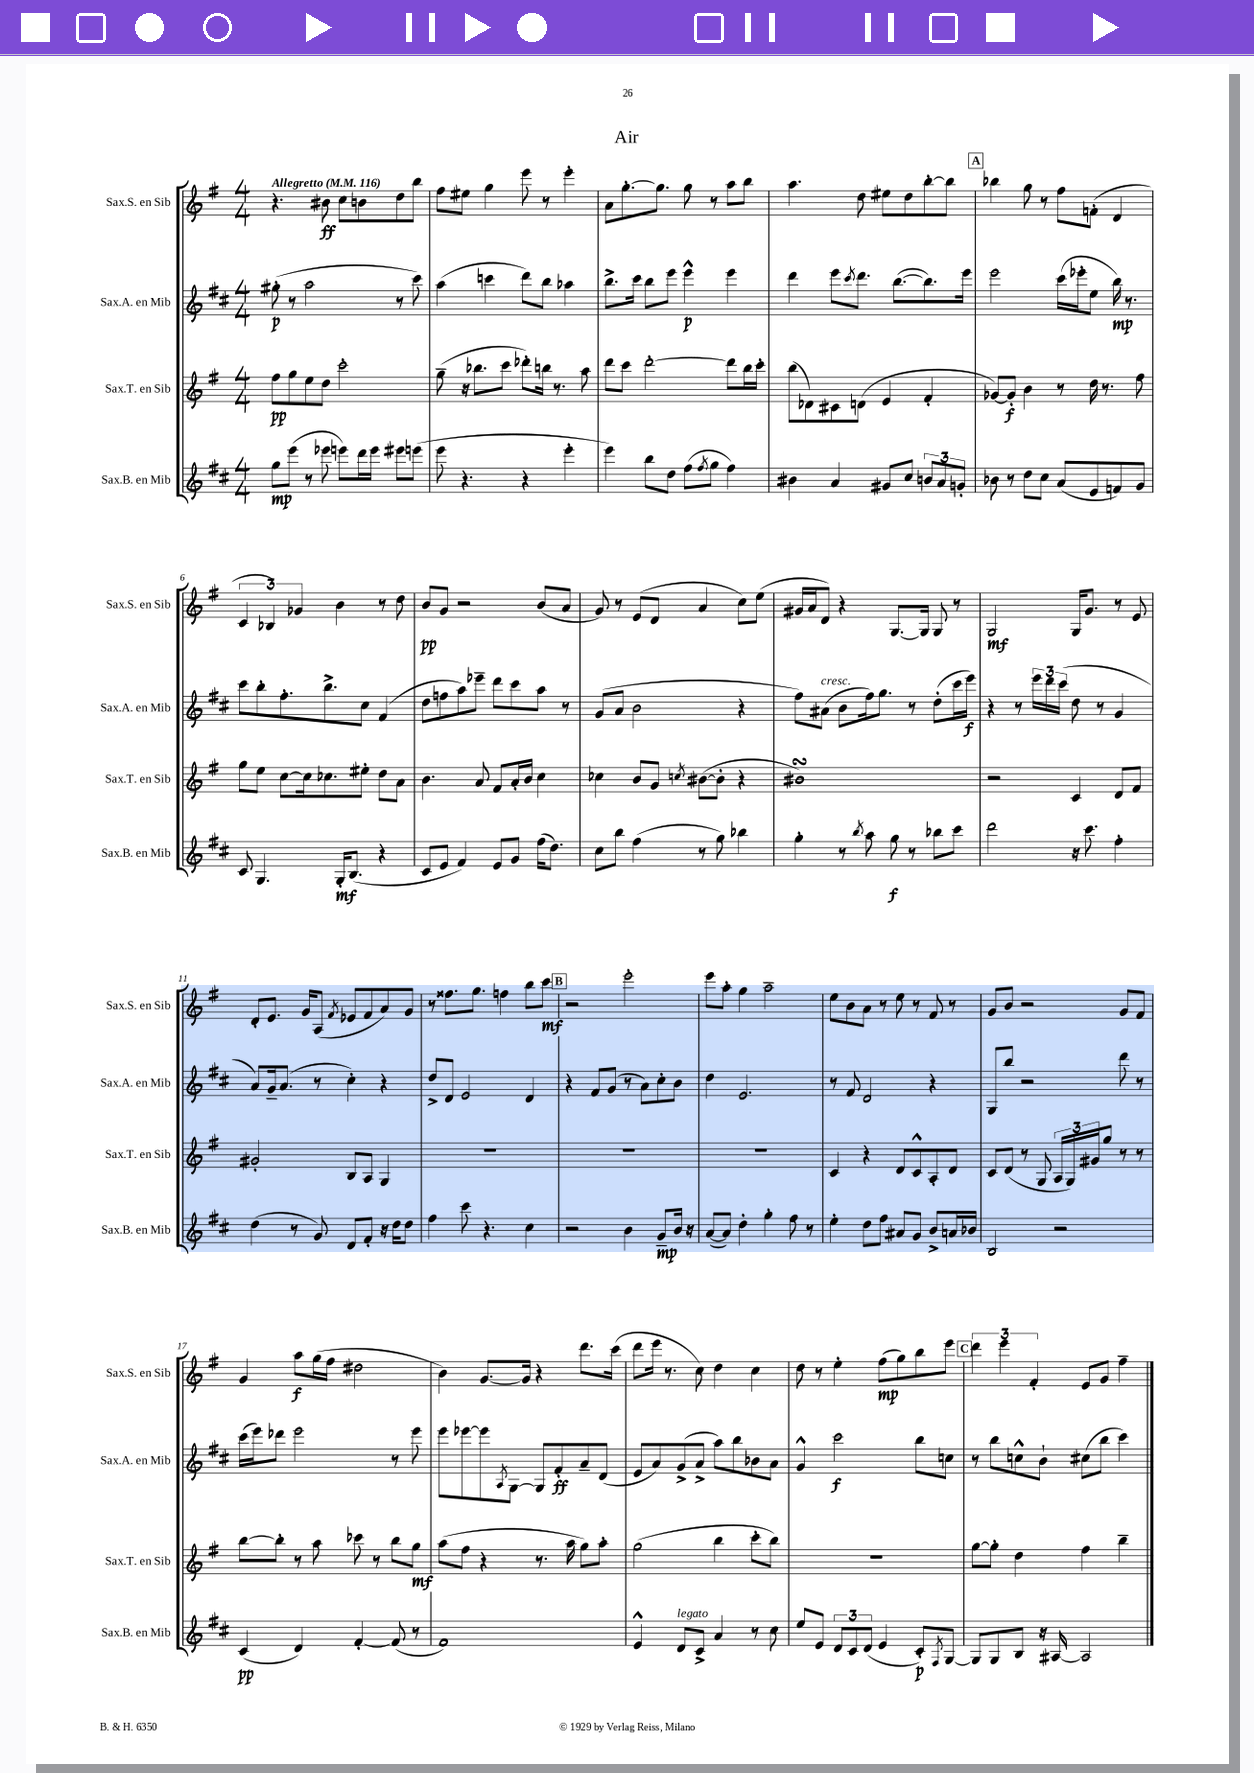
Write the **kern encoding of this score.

**kern	**kern	**kern	**kern
*staff4	*staff3	*staff2	*staff1
*clefG2	*clefG2	*clefG2	*clefG2
*k[f#c#]	*k[f#]	*k[f#c#]	*k[f#]
*M4/4	*M4/4	*M4/4	*M4/4
*MM116	*MM116	*MM116	*MM116
8gg	8ff#	(8gg#'	4.r
(8eee	8gg	8r	.
8r	8ee	2aa	.
8eee-	8dd	.	8b#
8eee)	2ccc'	.	8cc
16ddd	.	.	8b
16eee	.	.	.
8eee#	.	8r	8dd
(8eee	.	8ccc#)	8bb
=	=	=	=
8eee	(8gg~	(4aa	8ff#
4.r	16r	.	8ee#
.	8.bb-	.	.
.	.	4ccc	4gg
.	8ccc	.	.
4r	8ddd-')	8ddd)	8eee
.	16bb	8bb	8r
.	8.r	.	.
4eee'	.	4aa-	4eee'
.	8aa	.	.
=	=	=	=
4eee)	8ddd	8.bb^	8a
.	8ccc	.	[8.gg'
.	.	16ccc#	.
8bb	[2ddd'	8bb	.
.	.	.	8.gg]
8dd	.	8eee	.
(8ff#	.	4eee^^	8gg
8qff#	.	.	.
8gg	.	.	8r
4ff#)	8ddd]	4eee	8aa
.	16bb	.	8bb
.	16ccc'	.	.
=	=	=	=
4b#	(8bb	4ddd	4.aa
.	8d-)	.	.
4a	8c#	8eee	.
.	.	8qccc#	.
.	(8d	8.ddd	8dd
8g#	4e	.	8ee#
.	.	([8.bb	.
8cc#	.	.	8dd
12b	4f#'	8.bb])	[8bb'
12a	.	.	.
.	.	.	8bb]
12g'	.	.	.
.	.	16eee	.
=	=	=	=
8b-	[8g-)	2eee	4bb-
8r	8g-']	.	.
8dd	4b	.	8gg
8cc#	.	.	8r
(8a	8r	(16ccc#	8ff#
.	.	16eee-'	.
8e	16dd	8ee	(8f'
.	8.r	.	.
8f)	.	16bb)	4d
.	.	8.r	.
8g	8ff#	.	.
=	=	=	=
8c#	8gg	8ccc#	6c
4.G	8ee	8bb'	.
.	.	.	6B-)
.	[8cc	8.ff#'	.
.	.	.	6g-
.	16cc]	.	.
.	8.cc-	8.bb^	.
16G'	.	.	4b
(8.B	.	.	.
.	8ee#'	8cc#	.
4r	8dd	(4f#	8r
.	8a	.	8dd
=	=	=	=
8c#	4.b	8dd	8b
8e	.	8ff	8g
4f#)	.	8aa)	2r
.	8a	8eee-~	.
8e	8f#	8ddd	.
8g	16a'	8ccc#	.
.	16b	.	.
(16ff#	4cc	8aa	(8b
8.dd)	.	.	.
.	.	8r	8a
=	=	=	=
8cc#	4cc-	(8g	8g)
8bb	.	8a	8r
(4ff#	8b	2b	(8e
.	8g	.	8d
.	8qcc	.	.
8r	([8b#	.	4a
8gg)	8b#']	.	.
4bb-	4r	4r	8cc)
.	.	.	(8ee
=	=	=	=
4gg'	1b#)	8ff#)	16g#
.	.	.	16a
.	.	(8a#	8d)
8r	.	8b	4r
8qbb	.	.	.
8aa	.	16ff#)	.
.	.	8.gg	.
8gg	.	.	[8.G
8r	.	8r	.
.	.	.	16G]
8bb-	.	(8dd'	8G
8ccc#	.	16ccc#	8r
.	.	16eee)	.
=	=	=	=
2ddd	2r	4r	2G
.	.	8r	.
.	.	24eee	.
.	.	24ddd	.
.	.	(24ccc#	.
16r	4c	8dd	16G
8.ccc#	.	.	8.g
.	.	8r	.
4ff#'	8d	4g	8r
.	8f#	.	8e
=	=	=	=
(4dd	2g#'	8a)	8d'
.	.	16g~	8.e
.	.	(8.a	.
8r	.	.	.
.	.	.	16g
8g)	.	8r	(8A
.	.	.	8qf#
8d	8B	4cc#')	8e-
8f#'	8A	.	8f#
16r	4G	4r	8a)
16dd	.	.	.
8dd	.	.	8g
=	=	=	=
4ff#	1r	8dd^	8r
.	.	8d	8.ff##
8ccc#	.	2e	.
.	.	.	8.gg
4.r	.	.	.
.	.	.	4ff
4cc#	.	4d	8bb
.	.	.	8ccc
=	=	=	=
2r	1r	4r	2r
.	.	8f#	.
.	.	(8g	.
4b	.	8r	2eee'
.	.	8a)	.
8g~	.	8cc#'	.
16b	.	8b	.
16r	.	.	.
=	=	=	=
([8a	1r	4dd	8eee
8a])	.	.	8aa'
4dd'	.	2.e	4gg
4gg'	.	.	2aa~
8ff#	.	.	.
8r	.	.	.
=	=	=	=
4ee'	4c	8r	8ee
.	.	8f#	8b
8dd	4r	2d	8a
8ff#	.	.	8r
8a#	8d	.	8ee
8g	8c^^	.	8r
8b^	8A'	4r	8f#
16a	8d	.	8r
16b-	.	.	.
=	=	=	=
2B	8c	8G	8g
.	(8d	8bb	8b
.	8r	2r	2r
.	8G	.	.
2r	24A	.	.
.	24G)	.	.
.	24g#	.	.
.	8gg	.	.
.	8r	8ddd	8g
.	8r	8r	8f#
=	=	=	=
(4c#	[8bb	(16ccc#	4g
.	.	16eee)	.
.	8bb']	8ddd-	.
4d)	8r	2eee	8aa
.	8aa	.	(16gg
.	.	.	16ff#
[4f#'	8ccc-	.	2dd#
.	8r	.	.
(8f#]	8bb	8r	.
8r	8gg	8eee	.
=	=	=	=
1f#)	(8aa	8eee	4b)
.	8ff#	[8eee-	.
.	4r	8eee-]	[8.g
.	.	8qA	.
.	.	[8G	.
.	.	.	16g]
.	8.r	8G]	4r
.	.	8f#'	.
.	16aa	.	.
.	8gg)	8a~	8.ddd
.	8aa'	(8d	.
.	.	.	(16ccc
=	=	=	=
4e^^	(2gg	8e	8ddd
.	.	8a)	16eee
.	.	.	8.r
8d	.	(8g^	.
8c#^	.	8a^	8cc)
4a	4bb	8aa)	4dd
.	.	8bb	.
8r	8ccc'	8b-	4cc
8cc#	8bb)	8a	.
=	=	=	=
8ee	1r	4g^^	8dd
8e	.	.	8r
12d	.	2ccc#	4ee'
12c#	.	.	.
(12d	.	.	.
4e	.	.	(8ff#
.	.	.	8gg)
8c#')	.	8bb	8bb
8qF#	.	.	.
[8G	.	8cc	8eee
=	=	=	=
8G]	[8gg	8r	6ddd
8G	8gg']	8bb	.
.	.	.	6eee
8B	4dd	8cc^^	.
.	.	.	6f#'
16r	.	8b`	.
[16A#	.	.	.
2A#]	4ff#	(8cc#	8e
.	.	8bb	8g
.	4bb~	4ccc#)	4ff#~
==	==	==	==
*-	*-	*-	*-
